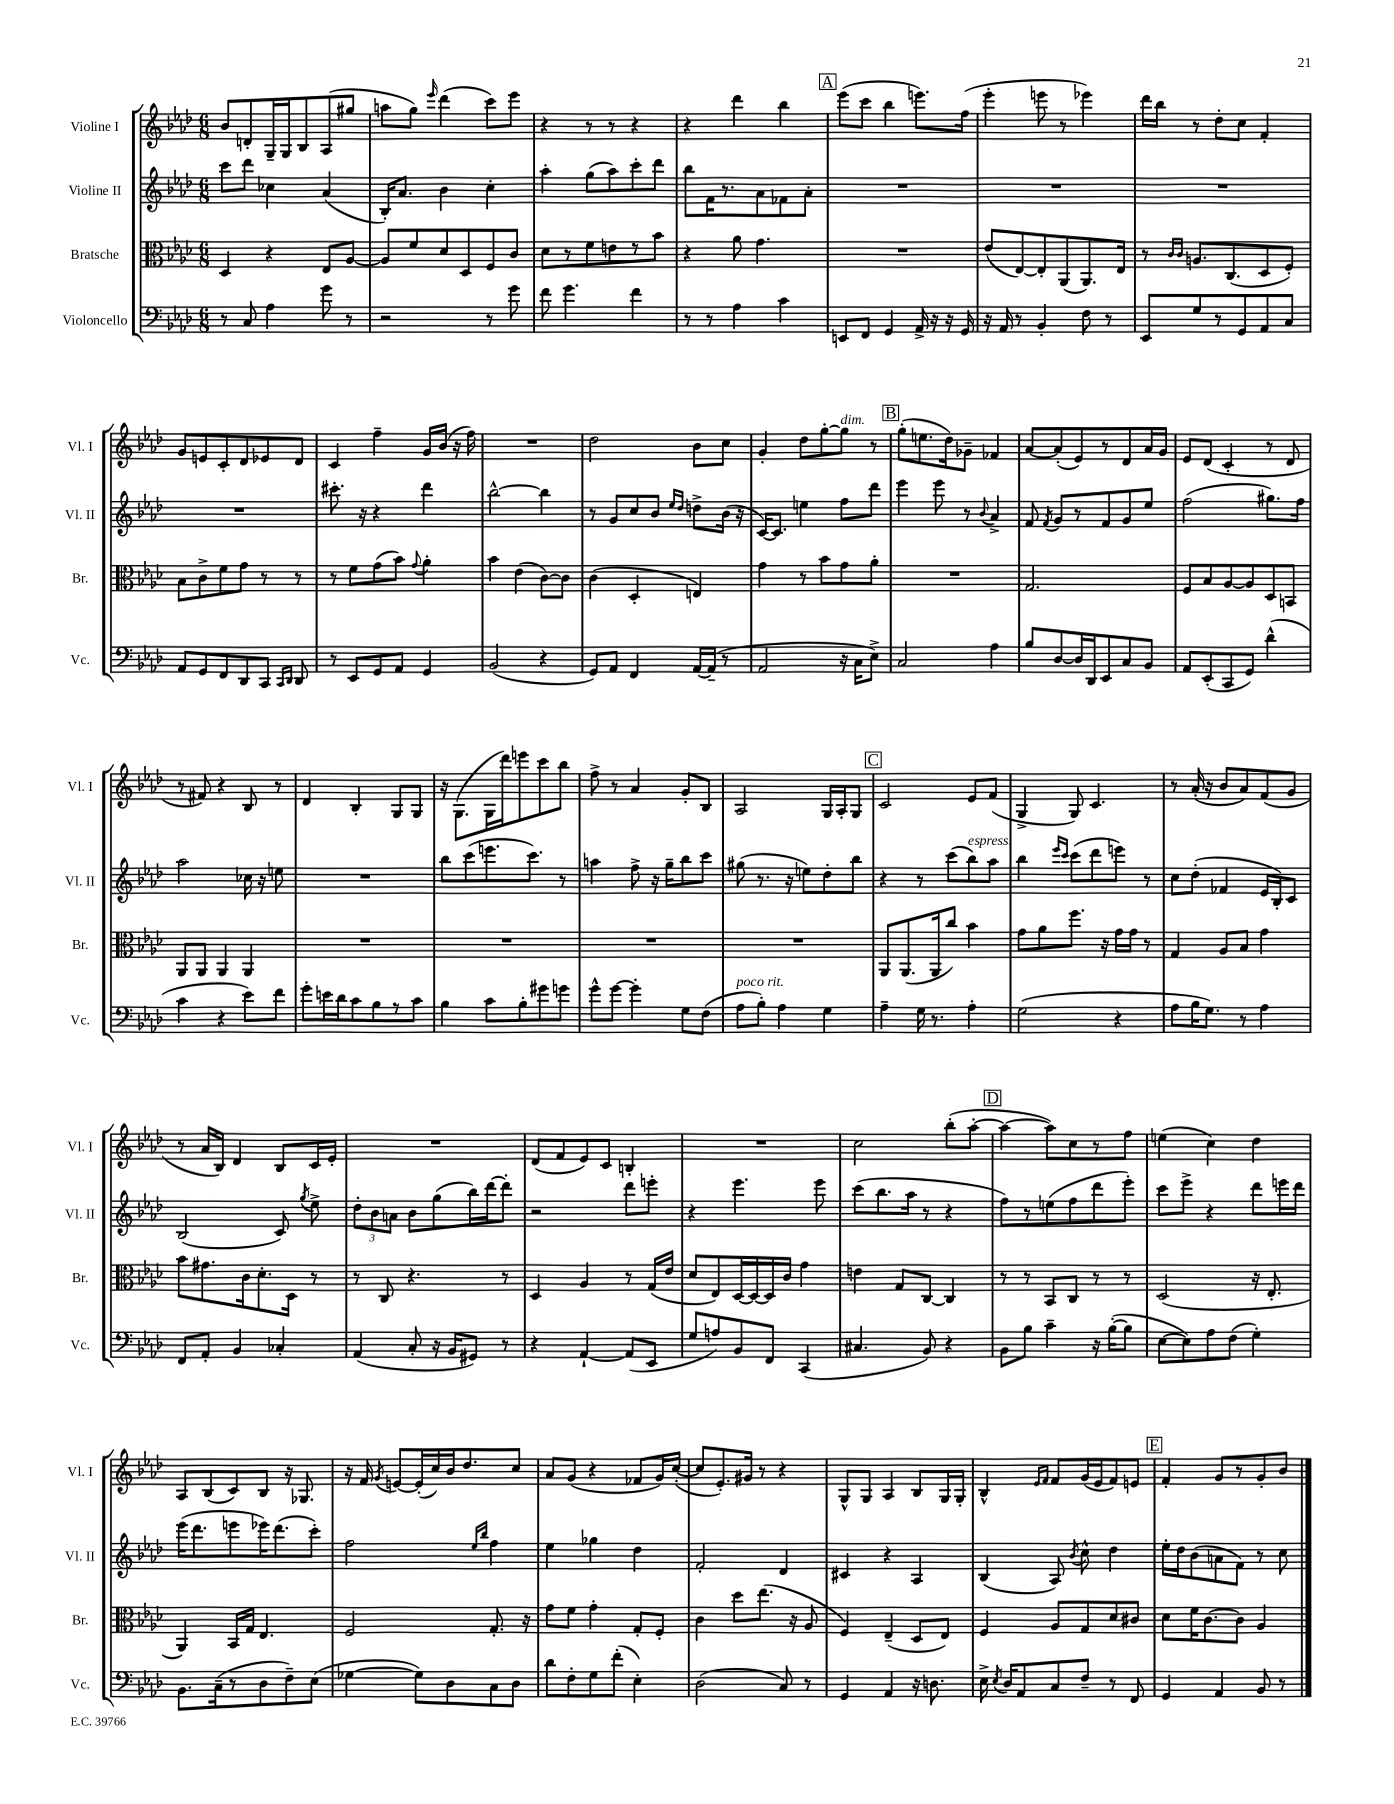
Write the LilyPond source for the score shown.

<<
\new StaffGroup <<
\new Staff = "s0" \with { instrumentName = "Violine I" shortInstrumentName = "Vl. I" } {
    \clef treble \key aes \major \numericTimeSignature \time 6/8
    \autoBeamOff bes'8[ d'8-. g16-- g16 bes8 aes8( gis''8] |
    a''8[ g''8]) \grace { ees'''16 } des'''4( c'''8[) ees'''8] |
    r4 r8 r8 r4 |
    r4 des'''4 bes''4 |
    \mark \markup { \box "A" } ees'''8[( c'''8] bes''4 e'''8.[) f''16]( |
    ees'''4-. e'''8 r8 ees'''4) |
    des'''16[ bes''16] r8 des''8[-. c''8] f'4-. |
    g'8[ e'8 c'8-. des'8 ees'8 des'8] |
    c'4 f''4-- g'16[ bes'16]( r16 f''16) |
    R2. |
    des''2 bes'8[ c''8] |
    g'4-. des''8[ g''8~-. g''8]^\markup { \italic "dim." } r8 |
    \mark \markup { \box "B" } g''8[-.( e''8. des''16) ges'8]-- fes'4 |
    aes'8[~ aes'8-.( ees'8) r8 des'8 aes'16 g'16] |
    ees'8[ des'8]( c'4-. r8 des'8 |
    r8 fis'8) r4 bes8 r8 |
    des'4 bes4-. g8[ g8] |
    r16 g8.[( g16 des'''16) e'''8 c'''8 bes''8] |
    f''8-> r8 aes'4 g'8[-. bes8] |
    aes2 g16[ aes16-. g8] |
    \mark \markup { \box "C" } c'2 ees'8[ f'8]( |
    g4-> g8) c'4. |
    r8 aes'16-.( r16 bes'8[ aes'8) f'8( g'8] |
    r8 aes'16[ bes16]) des'4 bes8[ c'16 ees'16]-. |
    R2. |
    des'8[( f'8 ees'8) c'8] b4-. |
    R2. |
    c''2 bes''8[-.( aes''8]~-. |
    \mark \markup { \box "D" } aes''4~ aes''8[) c''8 r8 f''8] |
    e''4( c''4) des''4 |
    aes8[ bes8( c'8) bes8] r16 ges8. |
    r16 f'16 \acciaccatura { g'8 } e'8[~ e'16-.( c''16) bes'16 des''8. c''8] |
    aes'8[ g'8]( r4 fes'8[ g'16) c''16]~-.( |
    c''8[ ees'8.-.) gis'16] r8 r4 |
    g8[-^ g8] aes4 bes8[ g16 g16]-. |
    bes4-^ \grace { ees'16[ f'16] } f'8[ g'16( ees'16 f'8) e'8] |
    \mark \markup { \box "E" } f'4-. g'8[ r8 g'8-. bes'8] \bar "|." |
}
\new Staff = "s1" \with { instrumentName = "Violine II" shortInstrumentName = "Vl. II" } {
    \clef treble \key aes \major \numericTimeSignature \time 6/8
    \autoBeamOff c'''8[ des'''8] ces''4 aes'4( |
    bes16[-.) aes'8.] bes'4 c''4-. |
    aes''4-. g''8[( aes''8) c'''8-. des'''8] |
    bes''8[ f'16 r8. aes'8 fes'8 aes'8]-. |
    \mark \markup { \box "A" } R2. |
    R2. |
    R2. |
    R2. |
    cis'''8.-. r16 r4 des'''4 |
    bes''2~-^ bes''4 |
    r8 g'8[ c''8 bes'8] \grace { ees''16[ des''16] } d''8[-> bes'16]( r16 |
    c'16[~) c'8.] e''4 f''8[ des'''8] |
    \mark \markup { \box "B" } ees'''4 ees'''8 r8 \appoggiatura { bes'8 } aes'4-> |
    f'8 \acciaccatura { f'8 } g'8[ r8 f'8 g'8 ees''8] |
    f''2( gis''8.[) f''16] |
    aes''2 ces''16 r16 e''8 |
    R2. |
    bes''8[ c'''8( e'''8. c'''8.]) r8 |
    a''4 f''8-> r16 g''16[-- bes''8 c'''8] |
    gis''8( r8. r16 e''8[) des''8-. bes''8] |
    \mark \markup { \box "C" } r4 r8 c'''8[( bes''8^\markup { \italic "espress." }) aes''8] |
    bes''4 \grace { ees'''16[ c'''16] } c'''8[( des'''8 e'''8]) r8 |
    c''8[ des''8]-.( fes'4 ees'16[ bes16-.) c'8] |
    bes2( c'8) \acciaccatura { g''8 } ees''8-> |
    \tuplet 3/2 { des''8[-. bes'8 a'8] } bes'8[ g''8( bes''16) des'''16~ des'''8]-. |
    r2 des'''8[ e'''8]-. |
    r4 ees'''4. ees'''8 |
    c'''8[( bes''8. aes''16] r8 r4 |
    \mark \markup { \box "D" } f''8[) r8 e''8( f''8 des'''8 ees'''8]-.) |
    c'''8[ ees'''8]-> r4 des'''8[ e'''16 des'''16] |
    ees'''16[( des'''8. e'''8 ees'''16) des'''8.( c'''8]-.) |
    f''2 \grace { ees''16[ bes''16] } f''4 |
    ees''4 ges''4 des''4 |
    f'2-. des'4 |
    cis'4 r4 aes4 |
    bes4( aes8) \acciaccatura { bes'8 } c''8-^ des''4 |
    \mark \markup { \box "E" } ees''16[-. des''16 bes'8( a'8 f'8]) r8 c''8 \bar "|." |
}
\new Staff = "s2" \with { instrumentName = "Bratsche" shortInstrumentName = "Br." } {
    \clef alto \key aes \major \numericTimeSignature \time 6/8
    \autoBeamOff des4 r4 ees8[ aes8]~ |
    aes8[ f'8 des'8 des8 f8 c'8] |
    des'8[ r8 f'8 e'8 r8 bes'8] |
    r4 aes'8 g'4. |
    \mark \markup { \box "A" } R2. |
    ees'8[( ees8~) ees8-. aes,8( aes,8.) ees16] |
    r8 \grace { c'16[ c'16] } a8.[ c8.( des8 f8]-.) |
    bes8[ c'8-> f'8 g'8] r8 r8 |
    r8 f'8[ g'8( bes'8]) \appoggiatura { g'8 } aes'4-. |
    bes'4 ees'4( c'8[~) c'8] |
    c'4( des4-. e4) |
    g'4 r8 bes'8[ g'8 aes'8]-. |
    \mark \markup { \box "B" } R2. |
    g2. |
    f8[ bes8 aes8~ aes8 des8 b,8] |
    aes,8[ aes,8] aes,4 aes,4 |
    R2. |
    R2. |
    R2. |
    R2. |
    \mark \markup { \box "C" } aes,8[ aes,8.( aes,16 c''8]) bes'4 |
    g'8[ aes'8 f''8.] r16 g'16[ g'16] r8 |
    g4 aes8[ bes8] g'4 |
    bes'8[ gis'8. c'16 des'8.-. des16] r8 |
    r8 c8 r4. r8 |
    des4 aes4 r8 g16[( ees'16] |
    des'8[ ees8) des16~ des16~ des16 c'16] g'4 |
    e'4 g8[ c8]~ c4 |
    \mark \markup { \box "D" } r8 r8 bes,8[ c8] r8 r8 |
    des2( r16 ees8.-. |
    aes,4) bes,16[ g16] ees4. |
    f2 g8.-. r16 |
    g'8[ f'8] g'4-. g8[-. f8]-. |
    c'4 des''8[ ees''8.]( r16 aes8 |
    f4) ees4--( des8[ ees8]) |
    f4 aes8[ g8 des'8 cis'8] |
    \mark \markup { \box "E" } des'8[ f'16 c'8.~ c'8] aes4 \bar "|." |
}
\new Staff = "s3" \with { instrumentName = "Violoncello" shortInstrumentName = "Vc." } {
    \clef bass \key aes \major \numericTimeSignature \time 6/8
    \autoBeamOff r8 c8 aes4 g'8 r8 |
    r2 r8 g'8 |
    f'8 g'4. f'4 |
    r8 r8 aes4 c'4 |
    \mark \markup { \box "A" } e,8[ f,8] g,4 aes,16-> r16 r16 g,16 |
    r16 aes,16 r8 bes,4-. f8 r8 |
    ees,8[ g8 r8 g,8 aes,8 c8] |
    aes,8[ g,8 f,8 des,8 c,8] \grace { c,16[ des,16] } des,8 |
    r8 ees,8[ g,8 aes,8] g,4 |
    bes,2( r4 |
    g,8[) aes,8] f,4 aes,16[~ aes,16]--( r8 |
    aes,2 r16 c16[ ees8]->) |
    \mark \markup { \box "B" } c2 aes4 |
    bes8[ des8~ des16 des,16 ees,8 c8 bes,8] |
    aes,8[ ees,8-.( c,8 g,8]) des'4-^( |
    c'4 r4 ees'8[) f'8] |
    g'8[-. e'16 des'16 c'8 bes8 r8 c'8] |
    bes4 c'8[ bes8-. gis'8 g'8] |
    g'8[-^ g'8]~ g'4-. g8[ f8]( |
    aes8[^\markup { \italic "poco rit." } bes8]-.) aes4 g4 |
    \mark \markup { \box "C" } aes4-- g16 r8. aes4-. |
    g2( r4 |
    aes8[ bes16 g8.]) r8 aes4 |
    f,8[ aes,8]-. bes,4 ces4-. |
    aes,4( c8-. r16 bes,16[ gis,8]) r8 |
    r4 aes,4~-! aes,8[( ees,8] |
    g8[ a8) bes,8 f,8] c,4( |
    cis4. bes,8) r4 |
    \mark \markup { \box "D" } bes,8[ bes8] c'4-- r16 bes16[~-.( bes8] |
    ees8[~ ees8) aes8 f8]( g4-.) |
    bes,8.[ c16--( r8 des8 f8--) ees8]( |
    ges4~ ges8[) des8 c8 des8] |
    des'8[ f8-. g8 f'8]-.( ees4-.) |
    des2( c8) r8 |
    g,4 aes,4 r16 d8. |
    ees16-> \acciaccatura { ees8 } des16[ aes,8 c8 f8]-- r8 f,8 |
    \mark \markup { \box "E" } g,4 aes,4 bes,8 r8 \bar "|." |
}
>>
>>
\layout { \context { \Score \remove "Bar_number_engraver" } }
